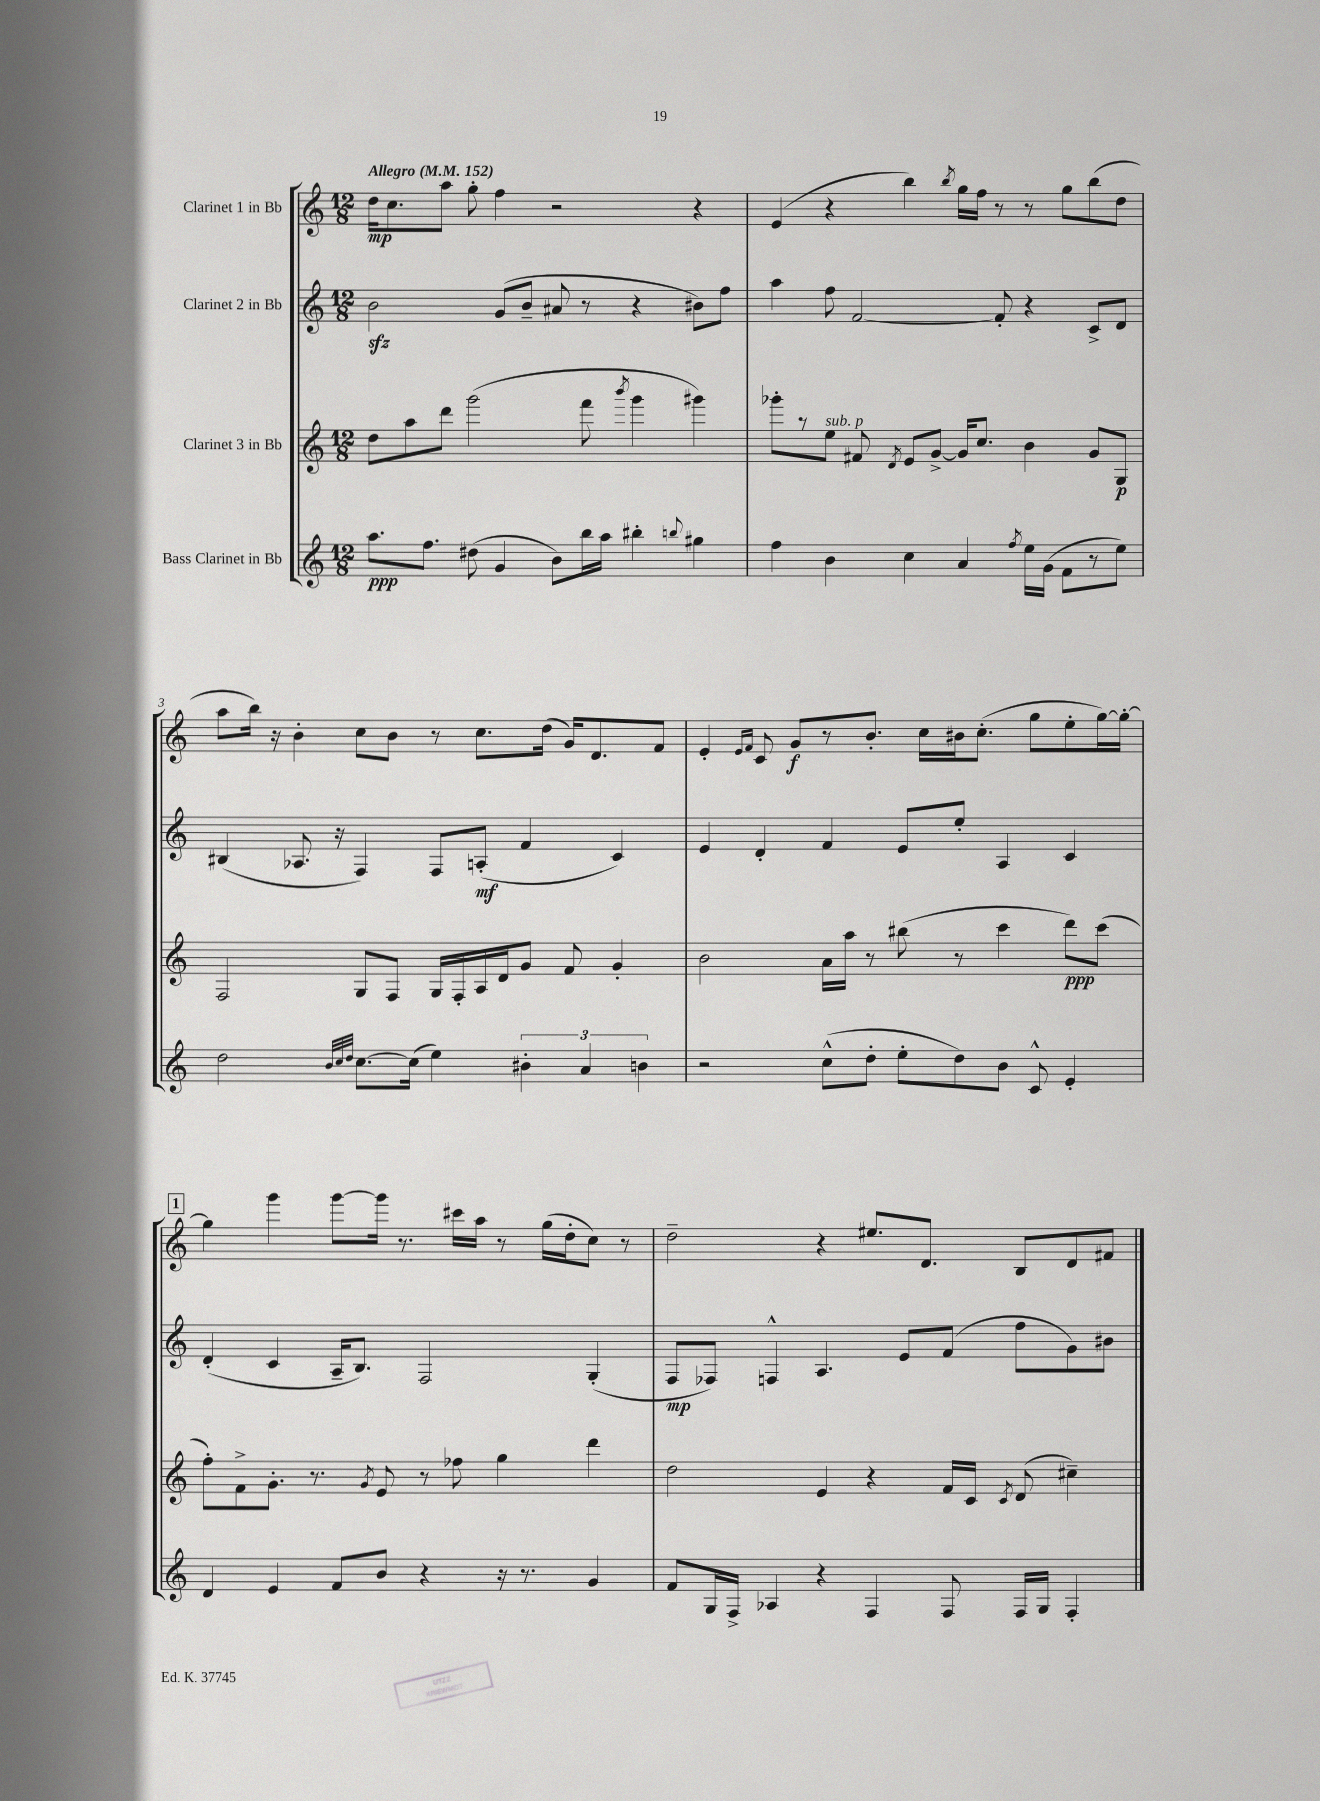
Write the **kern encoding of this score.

**kern	**kern	**kern	**kern
*staff4	*staff3	*staff2	*staff1
*clefG2	*clefG2	*clefG2	*clefG2
*k[]	*k[]	*k[]	*k[]
*M12/8	*M12/8	*M12/8	*M12/8
*MM152	*MM152	*MM152	*MM152
8.aa	8dd	2b	16dd
.	.	.	8.cc
.	8aa	.	.
8.ff	.	.	.
.	8ddd	.	8aa
(8dd#	(2ggg	.	8gg'
4g	.	(8g	4ff
.	.	8b~	.
8b)	.	8a#	2r
16bb	8fff	8r	.
16aa	.	.	.
.	8qbbb	.	.
4bb#'	4ggg	4r	.
8qqbb	.	.	.
4gg#	4ggg#)	8b#)	4r
.	.	8ff	.
=	=	=	=
4ff	8ggg-'	4aa	(4e
.	8r	.	.
4b	8ee	8ff	4r
.	8f#	[2f	.
.	8qd	.	.
4cc	8e	.	4bb)
.	[8g^	.	.
.	.	.	8qbb
4a	16g]	.	16gg
.	8.cc	.	16ff
.	.	8f']	8r
8qff	.	.	.
16ee	4b	4r	8r
(16g	.	.	.
8f	.	.	8gg
8r	8g	8c^	(8bb
8ee)	8G	8d	8dd
=	=	=	=
2dd	2F	(4B#	8aa
.	.	.	16bb)
.	.	.	16r
.	.	8.A-	4b'
.	.	16r	.
32qqb	.	.	.
32qqcc	.	.	.
32qqdd	.	.	.
[8.cc	8G	4F)	8cc
.	8F	.	8b
(16cc]	.	.	.
4ee)	16G	8F	8r
.	16F'	.	.
.	16A	(8A'	8.cc
.	16d	.	.
6b#'	8g	4f	.
.	.	.	(16dd
.	8f	.	16g)
6a	.	.	.
.	.	.	8.d
.	4g'	4c)	.
6b	.	.	.
.	.	.	8f
=	=	=	=
2r	2b	4e	4e'
.	.	.	16qqe
.	.	.	16qqf
.	.	4d'	8c
.	.	.	8g
(8cc^^	16a	4f	8r
.	16aa	.	.
8dd'	8r	.	8.b'
8ee'	(8bb#	8e	.
.	.	.	16cc
8dd)	8r	8ee'	16b#
.	.	.	(8.cc'
8b	4ccc	4A	.
8c^^	.	.	8gg
4e'	8ddd)	4c	8ee'
.	(8ccc	.	[16gg)
.	.	.	16gg'_
=	=	=	=
4d	8ff')	(4d'	4gg]
.	8f^	.	.
4e	8.g'	4c	4ggg
.	8.r	.	.
8f	.	16A~	[8ggg
.	.	8.B)	.
.	8qg	.	.
8b	8e	.	16ggg]
.	.	.	8.r
4r	8r	2F	.
.	8ff-	.	16ccc#
.	.	.	16aa
16r	4gg	.	8r
8.r	.	.	.
.	.	.	(16gg
.	.	.	16dd'
4g	4ddd	(4G'	8cc)
.	.	.	8r
=	=	=	=
8f	2dd	8F	2dd~
16G	.	8F-)	.
16F^	.	.	.
4A-	.	4F^^	.
4r	4e	4.A	4r
4F	4r	.	8.ee#
.	.	8e	.
.	.	.	8.d
8F	16f	(8f	.
.	16c	.	.
.	8qc	.	.
16F	(8d	8ff	8B
16G	.	.	.
4F'	4cc#~)	8g)	8d
.	.	8b#	8f#
==	==	==	==
*-	*-	*-	*-
